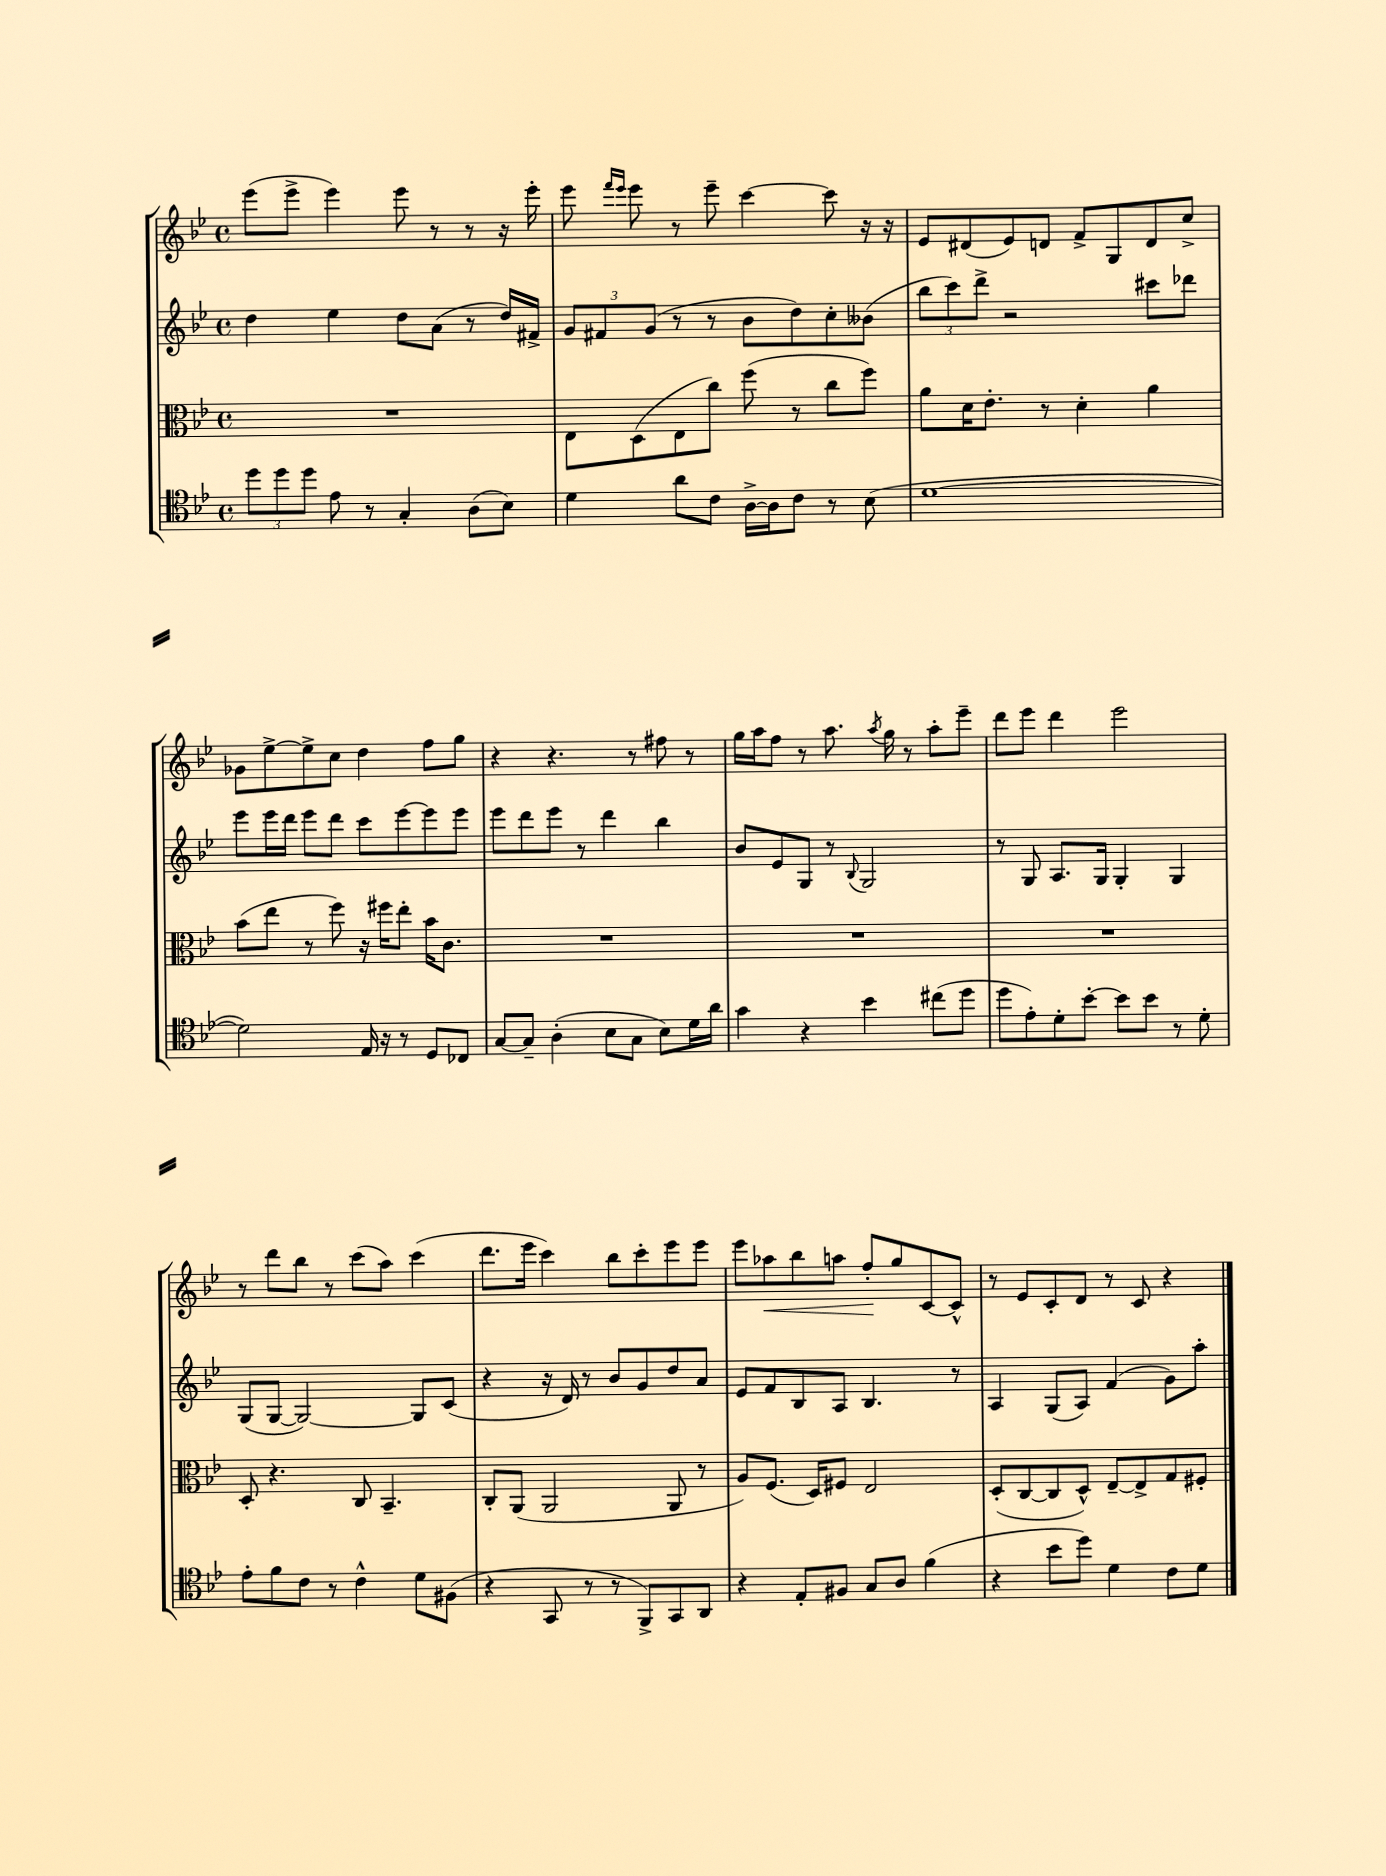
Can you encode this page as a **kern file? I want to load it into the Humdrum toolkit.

**kern	**kern	**kern	**kern	**dynam
*part4	*part3	*part2	*part1	*part1
*staff4	*staff3	*staff2	*staff1	*staff1
*clefC4	*clefC3	*clefG2	*clefG2	*
*k[b-e-]	*k[b-e-]	*k[b-e-]	*k[b-e-]	*
*M4/4	*M4/4	*M4/4	*M4/4	*
*met(c)	*met(c)	*met(c)	*met(c)	*
=74	=74	=74	=74	=74
12dd\L	1r	4dd\	(8eee-\L	.
12dd\	.	.	.	.
.	.	.	8eee-^\J	.
12dd\J	.	.	.	.
8e-\	.	4ee-\	4eee-\)	.
8r	.	.	.	.
4G'/	.	8dd\L	8eee-\	.
.	.	(8a\J	8r	.
(8A\L	.	8r	8r	.
8B-\J)	.	16dd/LL)	16r	.
.	.	16f#X^/JJ	16eee-'\	.
=75	=75	=75	=75	=75
4d\	8E-\L	12g/L	8eee-\	.
.	.	12f#X/	.	.
.	.	.	16qqfff/LL	.
.	.	.	16qqeee-/JJ	.
.	(8D\	.	8eee-\	.
.	.	(12g/J	.	.
8a\L	8E-\	8r	8r	.
8c\J	8cc\J)	8r	8eee-~\	.
[16A^\LL	(8ff\	8b-\L	[4ccc\	.
16A\J]	.	.	.	.
8c\J	8r	8dd\)	.	.
8r	8cc\L	8cc'\	8ccc\]	.
(8B-\	8ff\J)	(8b--X\J	16r	.
.	.	.	16r	.
=76	=76	=76	=76	=76
[1d	8a\L	12bb-\L	8e-/L	.
.	.	12ccc\)	.	.
.	16d\K	.	(8d#X/	.
.	.	12ddd^\J	.	.
.	8.e-'\J	.	.	.
.	.	2r	8e-/)	.
.	8r	.	8dn/J	.
.	4d'\	.	8f^/L	.
.	.	.	8G/	.
.	4a\	8ccc#X\L	8d/	.
.	.	8ddd-X\J	8cc^/J	.
!!LO:LB:g=z
=77	=77	=77	=77	=77
2d\])	(8b-\L	8eee-\L	8g-X\L	.
.	8ee-\J	16eee-\L	[8ee-^\	.
.	.	16ddd\JJ	.	.
.	8r	8eee-\L	8ee-^\]	.
.	8ff\)	8ddd\J	8cc\J	.
16E-/	16r	8ccc\L	4dd\	.
16r	16ff#X\KL	.	.	.
8r	8ee-'\J	[8eee-\	.	.
8D/L	16b-\KL	8eee-\]	8ff\L	.
.	8.c\J	.	.	.
8C-X/J	.	8eee-\J	8gg\J	.
=78	=78	=78	=78	=78
[8G/L	1r	8eee-\L	4r	.
8G~/J]	.	8ddd\	.	.
(4A'\	.	8eee-\J	4.r	.
.	.	8r	.	.
8B-\L	.	4ddd\	.	.
8G\J	.	.	8r	.
8B-\L)	.	4bb-\	8ff#X\	.
16d\L	.	.	8r	.
16a\JJ	.	.	.	.
=79	=79	=79	=79	=79
4g\	1r	8b-/L	16gg\LL	.
.	.	.	16aa\J	.
.	.	8e-/	8ff\J	.
4r	.	8G/J	8r	.
.	.	8r	8.aa\	.
.	.	8qqB-/	.	.
4b-\	.	2G/	.	.
.	.	.	8qaa/	.
.	.	.	16gg\	.
.	.	.	8r	.
(8cc#X\L	.	.	8aa'\L	.
8dd\J	.	.	8eee-~\J	.
=80	=80	=80	=80	=80
8dd\L	1r	8r	8ddd\L	.
8e-'\)	.	8G/	8eee-\J	.
8d'\	.	8.A/L	4ddd\	.
[8b-'\J	.	.	.	.
.	.	16G/Jk	.	.
8b-\L]	.	4G'/	2eee-\	.
8b-\J	.	.	.	.
8r	.	4G/	.	.
8d'\	.	.	.	.
!!LO:LB:g=z
=81	=81	=81	=81	=81
8e-'\L	8D'/	(8G/L	8r	.
8f\	4.r	[8G/J	8ddd\L	.
8c\J	.	2G/_)	8bb-\J	.
8r	.	.	8r	.
4c^^\	8C/	.	(8ccc\L	.
.	4.BB-~/	.	8aa\J)	.
8d\L	.	8G/L]	(4ccc\	.
(8F#X\J	.	(8c/J	.	.
=82	=82	=82	=82	=82
4r	8C'/L	4r	8.ddd\L	.
.	(8AA/J	.	.	.
.	.	.	16eee-\Jk	.
8GG/	2AA/	16r	4ccc\)	.
.	.	16d/)	.	.
8r	.	8r	.	.
8r	.	8b-/L	8bb-\L	.
8FF^/L)	.	8g/	8ccc'\	.
8GG/	8AA/	8dd/	8eee-\	.
8AA/J	8r	8a/J	8eee-\J	.
=83	=83	=83	=83	=83
4r	8A/L)	8e-/L	8eee-\L	.
!	!	!	!	!LO:HP:b
.	(8.F/J	8f/	8aa-X\	<
8E-'/L	.	8B-/	8bb-\	.
.	16D/KL)	.	.	.
8F#X/J	8F#X/J	8A/J	8aan\J	.
8G/L	2E-/	4.B-/	8ff'/L	.
8A/J	.	.	8gg/	[
(4f\	.	.	[8c/	.
.	.	8r	8c^^/J]	.
=84	=84	=84	=84	=84
4r	(8D'/L	4A/	8r	.
.	[8C/	.	8e-/L	.
8b-\L	8C/]	(8G/L	8c'/	.
8dd\J)	8D^^/J)	8A/J)	8d/J	.
4d\	[8E-~/L	(4f/	8r	.
.	8E-^/]	.	8c/	.
8c\L	8G/	8g\L)	4r	.
8d\J	8F#X'/J	8aa'\J	.	.
==	==	==	==	==
*-	*-	*-	*-	*-
